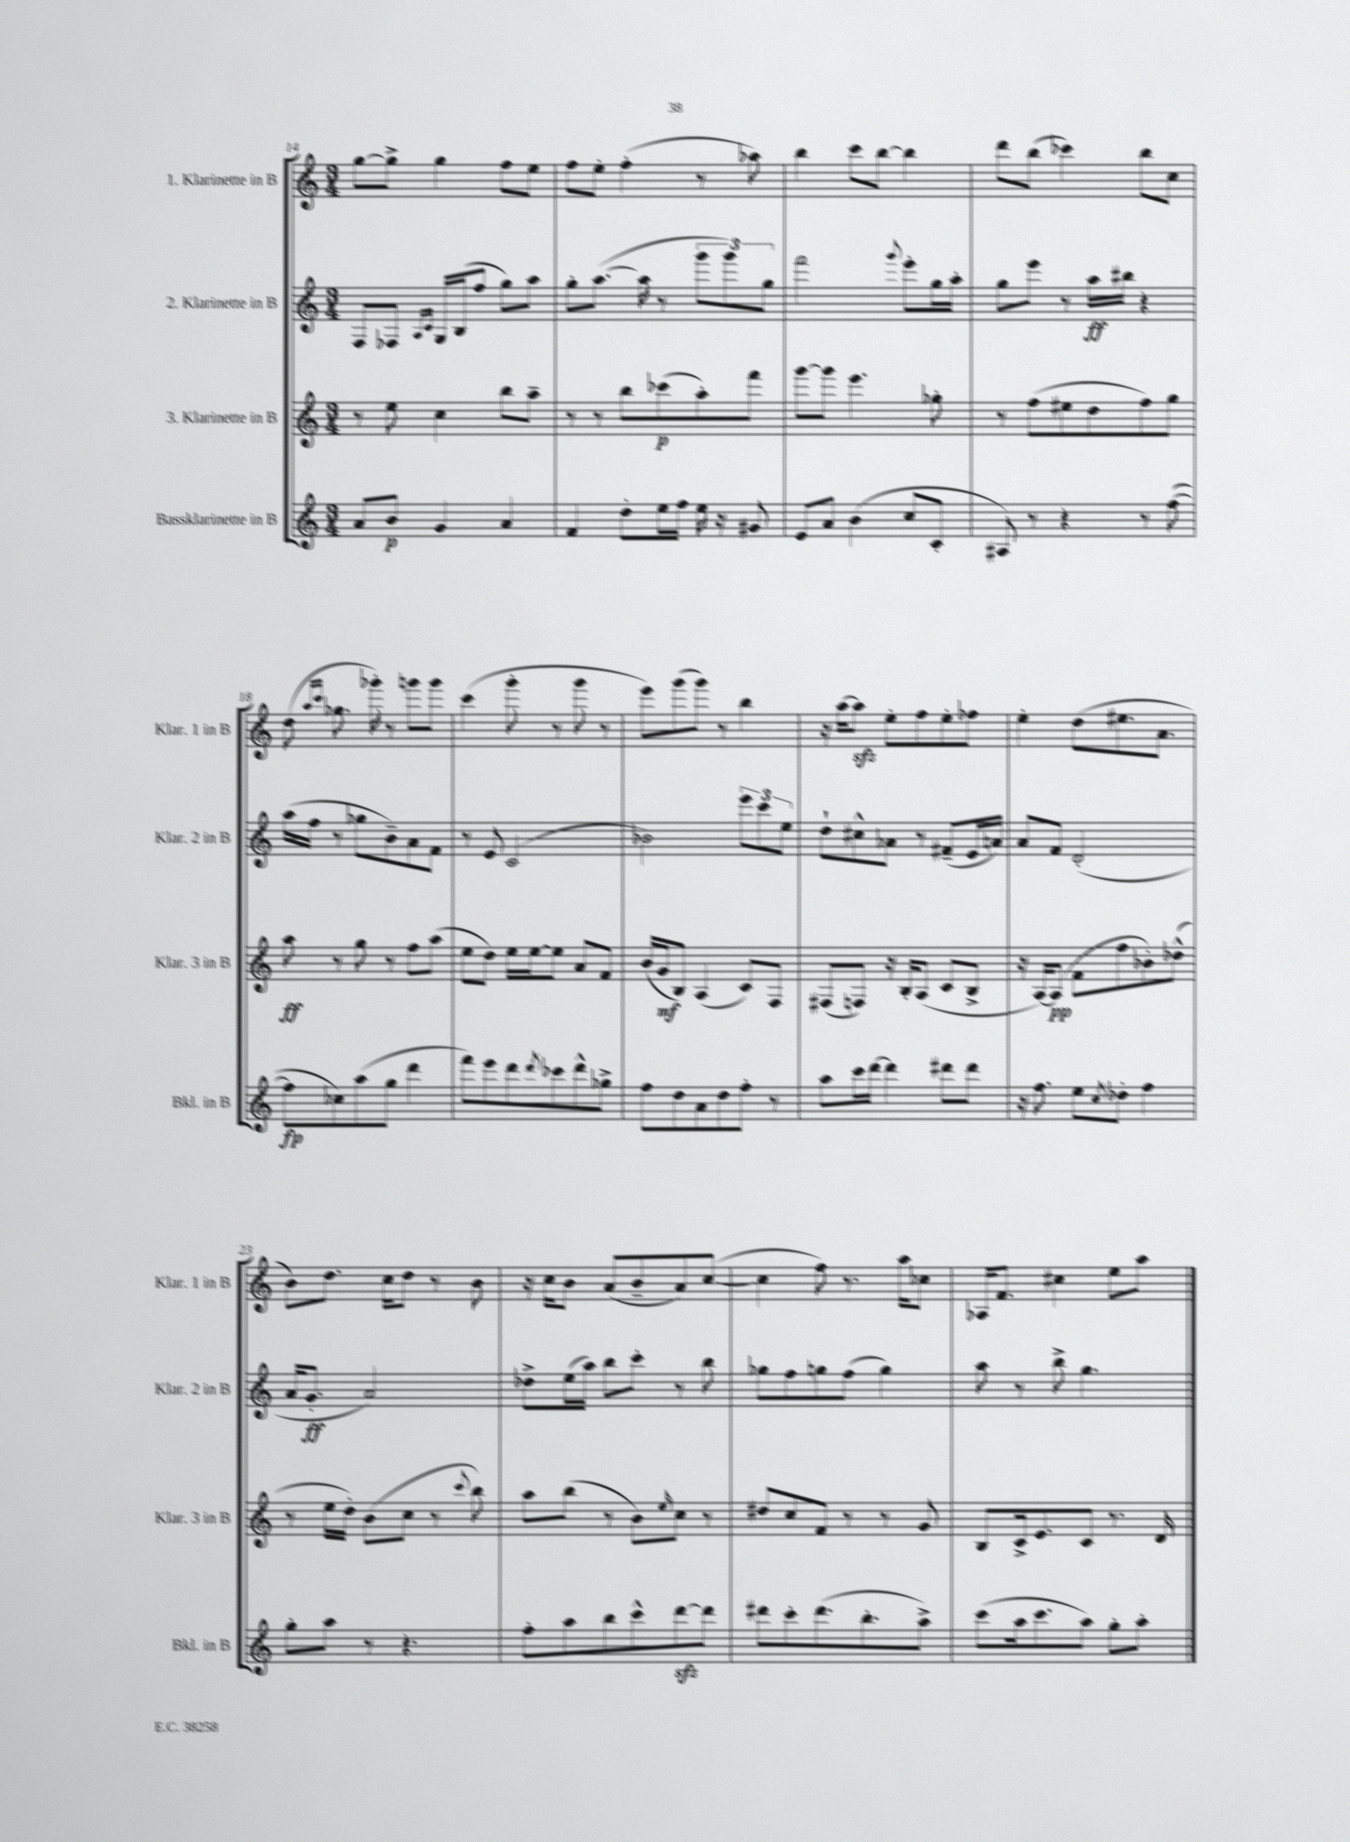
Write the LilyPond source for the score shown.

<<
\new StaffGroup <<
\new Staff = "s0" \with { instrumentName = "1. Klarinette in B" shortInstrumentName = "Klar. 1 in B" } {
    \clef treble \key c \major \numericTimeSignature \time 3/4
    g''8~ g''8-> g''4 f''8 e''8 |
    f''8 e''8-. f''4-.( r8 aes''8) |
    b''4 c'''8 b''8~ b''4 |
    d'''8 b''8( ces'''4) b''8 c''8 |
    d''8( \grace { a''16 c'''16 } ges''8. ges'''16-.) r8 g'''8 g'''8 |
    c'''4( g'''8-. r8 g'''8 r8 |
    e'''8) g'''8( g'''8) r8 b''4 |
    r16 a''16~ a''8\sfz e''8-. f''8 e''8-. fes''8 |
    e''4-. d''8( eis''8. a'8. |
    b'8) d''8. c''16 d''8 r8 b'8 |
    r16 c''16 b'8 a'8( b'8-- a'8) c''8~( |
    c''4 f''8) r8. a''16 ces''8 |
    aes16 f'8. cis''4 e''8 a''8 \bar "|." |
}
\new Staff = "s1" \with { instrumentName = "2. Klarinette in B" shortInstrumentName = "Klar. 2 in B" } {
    \clef treble \key c \major \numericTimeSignature \time 3/4
    f8 fes8 \grace { a16 c'16 } g16 b16( f''8 g''8) a''8 |
    g''8-. a''8.~( a''16 r8 \tuplet 3/2 { g'''8 g'''8) g''8 } |
    f'''2 \appoggiatura { g'''8 } e'''8-. g''16 a''16-. |
    g''8 e'''8 r8 a''16\ff bis''16 r4 |
    a''16( f''16 r8 ges''8 b'8--) a'8 f'8 |
    r8 e'8 c'2( |
    bes'2) \tuplet 3/2 { e'''8 c'''8 e''8 } |
    d''8-! cis''8-^ aes'8 r8 fis'8--( e'16 a'16) |
    a'8 f'8 d'2-.( |
    a'16 g'8.-.\ff a'2) |
    des''8-> e''16( a''16) b''8 c'''8-. r8 b''8 |
    ges''8 f''8 g''8 f''8( g''4) |
    a''8 r8 b''8-> g''4. \bar "|." |
}
\new Staff = "s2" \with { instrumentName = "3. Klarinette in B" shortInstrumentName = "Klar. 3 in B" } {
    \clef treble \key c \major \numericTimeSignature \time 3/4
    r8 e''8 c''4 b''8 a''8-- |
    r8 r8 b''8 ces'''8\p( a''8-.) f'''8 |
    g'''8~ g'''8 e'''4. ges''8-. |
    r8 f''8( eis''8 d''8 f''8) g''8 |
    a''8\ff r8 g''8 r8 f''8 a''8( |
    e''8 d''8) e''16 e''16~ e''8 a'8 f'8 |
    b'16( g'16\mf b8) a4( c'8) f8 |
    fis8( f8) r16 b16-. a8( c'8 b8-> |
    r16 a16~) a8\pp( f'8 f''8 bes'8-.) des''8-^( |
    r8 e''16 d''16-.) b'8( c''8 r8 \appoggiatura { c'''8 } b''8) |
    a''8 b''8( r8 b'8) \grace { e''16 } c''8 r8 |
    dis''8 c''8 f'8 r8 r8 g'8 |
    b8 c'16-> e'8. c'8 r8. d'16 \bar "|." |
}
\new Staff = "s3" \with { instrumentName = "Bassklarinette in B" shortInstrumentName = "Bkl. in B" } {
    \clef treble \key c \major \numericTimeSignature \time 3/4
    a'8 b'8\p g'4 a'4 |
    f'4 d''8-. e''16 f''16 e''16 r16 gis'8 |
    e'8 a'8 b'4( c''8 c'8-. |
    ais8) r8 r4 r8 f''8~( |
    f''8\fp ces''8) a''8( g''8 d'''4 |
    f'''8) e'''8 d'''8 \acciaccatura { d'''8 } ces'''8 d'''8-^ ges''8-> |
    f''8 d''8 a'8 d''8 f''8-. r8 |
    a''8 c'''16 d'''16~ d'''4 dis'''8 dis'''8 |
    r16 f''8. e''8 \acciaccatura { c''8 } des''8-. f''4 |
    g''8-. a''8 r8 r4. |
    f''8-. a''8 b''8 c'''8-^ d'''8~\sfz d'''8 |
    dis'''8 c'''8-. dis'''8.( b''8.-. a''8->) |
    c'''8( a''16 c'''8. a''8) g''8-. a''8-. \bar "|." |
}
>>
>>
\layout { \context { \Score currentBarNumber = #14 } }
